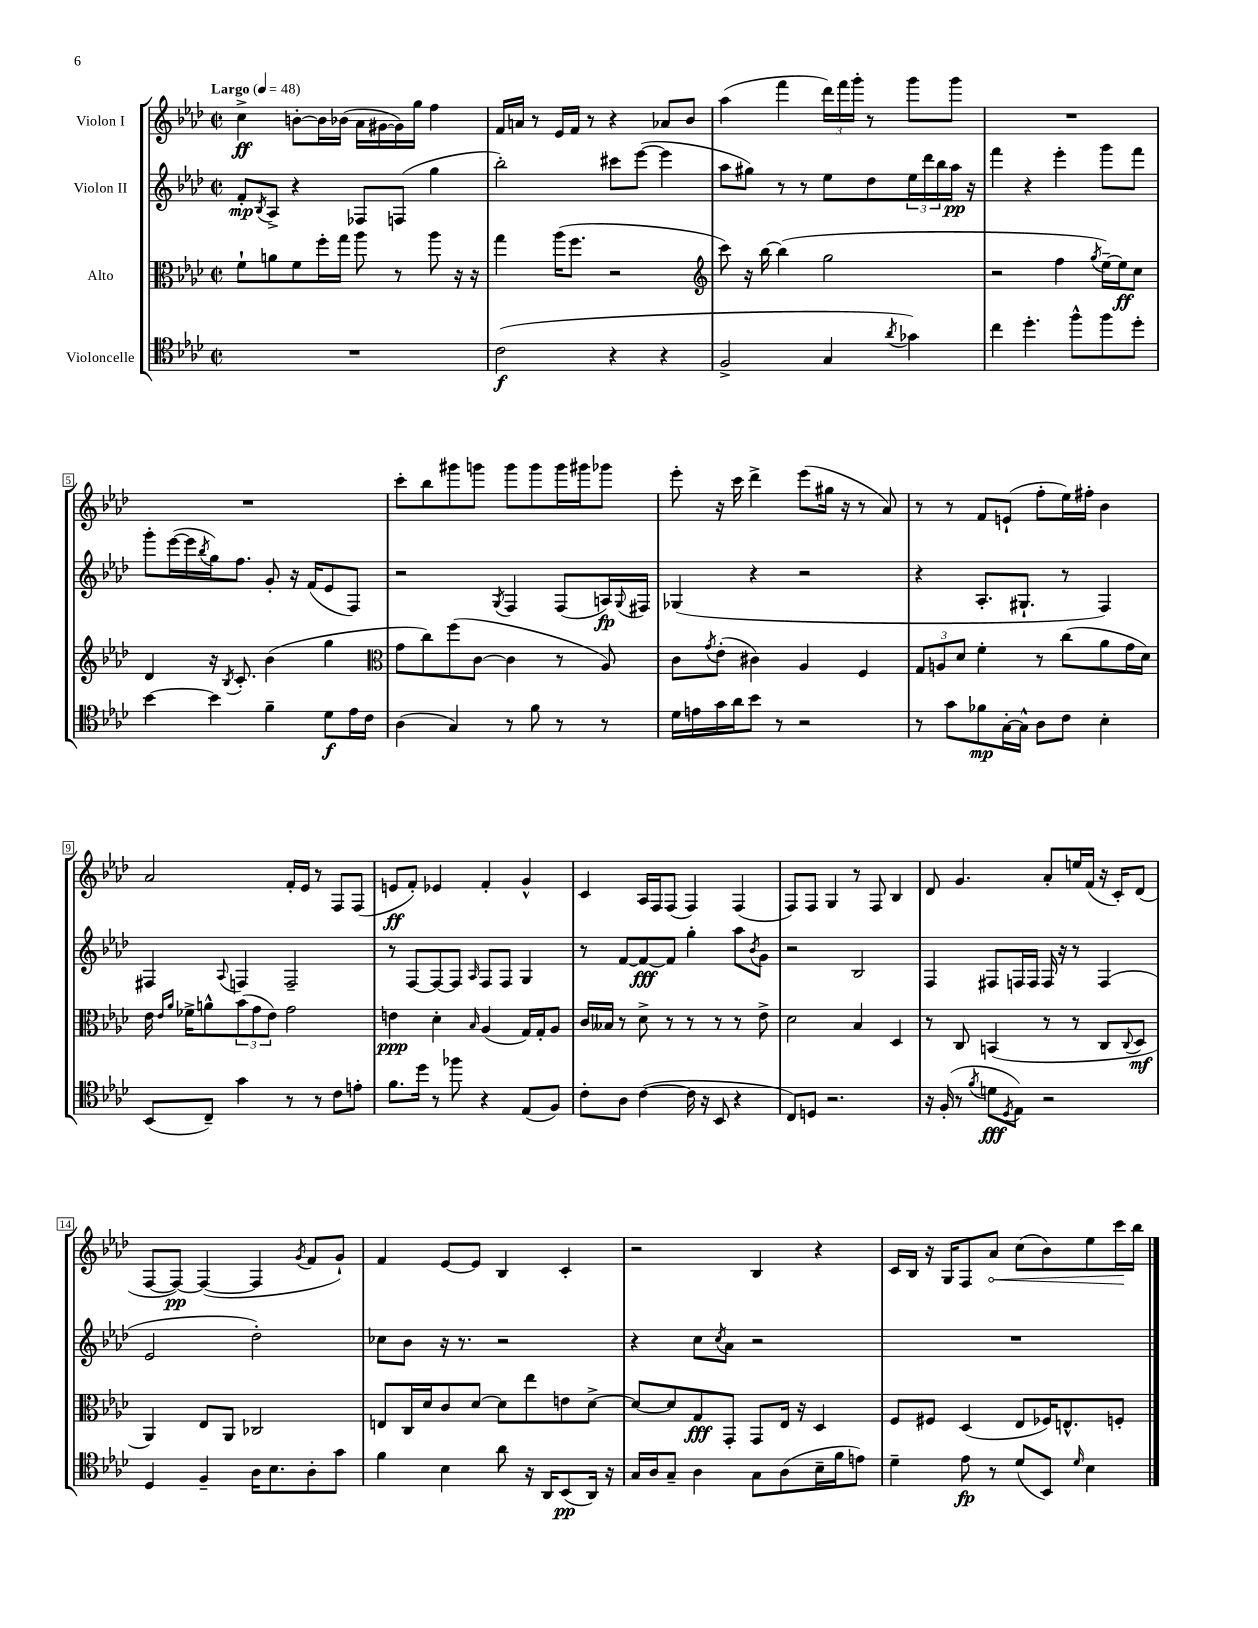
<<
\new StaffGroup <<
\new Staff = "s0" \with { instrumentName = "Violon I" } {
    \clef treble \key aes \major \defaultTimeSignature \time 2/2 \tempo "Largo" 4 = 48
    c''4->\ff b'8~-. b'16 bes'16( aes'16 gis'16~ gis'16) g''16 f''4 |
    f'16 a'16 r8 ees'16 f'16 r8 r4 aes'8 bes'8 |
    aes''4( f'''4 \tuplet 3/2 { des'''16) f'''16 g'''16-. } r8 g'''8 g'''8 |
    R1 |
    R1 |
    c'''8-. bes''8 gis'''8 g'''8 g'''8 g'''8 g'''16 gis'''16 ges'''8 |
    ees'''8-. r16 c'''16 des'''4-> ees'''8( gis''16 r16 r8 aes'8) |
    r8 r8 f'8 e'8-!( f''8-. ees''16) fis''16-. bes'4 |
    aes'2 f'16-. ees'16 r8 f8 f8( |
    e'8\ff f'8-.) ees'4 f'4-. g'4-^ |
    c'4 aes16 f16 f8( f4) f4( |
    f8) f8 g4 r8 f8 bes4 |
    des'8 g'4. aes'8-. e''16 f'16( r16 c'16-.) des'8( |
    f8~ f8~\pp) f4~( f4 \acciaccatura { g'8 } f'8 g'8-!) |
    f'4 ees'8~ ees'8 bes4 c'4-. |
    r2 bes4 r4 |
    c'16 bes16 r16 g16 f8 \once \override Hairpin.circled-tip = ##t aes'8\< c''8( bes'8) ees''8 c'''16\! bes''16 \bar "|." |
}
\new Staff = "s1" \with { instrumentName = "Violon II" } {
    \clef treble \key aes \major \defaultTimeSignature \time 2/2
    f'8-.\mp \acciaccatura { bes8 } aes8-> r4 fes8 f8( g''4 |
    bes''2-.) cis'''8 ees'''8~( ees'''4 |
    aes''8 gis''8) r8 r8 ees''8 des''8 \tuplet 3/2 { ees''16 des'''16 bes''16 } aes''16\pp r16 |
    f'''4 r4 ees'''4-. g'''8 f'''8 |
    g'''8-. ees'''16~( ees'''16 \acciaccatura { bes''8 } g''16) f''8. g'8-. r16 f'16( ees'8 f8) |
    r2 \acciaccatura { g8 } f4 f8( a16\fp) \appoggiatura { g8 } fis16 |
    ges4( r4 r2 |
    r4 aes8.-. gis8.-! r8 f4) |
    fis4 \appoggiatura { aes8 } f4 f2-- |
    r8 f8~ f8~ f8 \grace { aes16 } f8 f8 g4 |
    r8 f'8~ f'8~\fff f'8 g''4-. aes''8 \acciaccatura { bes'8 } g'8 |
    r2 bes2 |
    f4 fis8 f16 f16 f16 r16 r8 f4( |
    ees'2 des''2-.) |
    ces''8 bes'8 r16 r8. r2 |
    r4 c''8 \acciaccatura { c''8 } aes'8 r2 |
    R1 \bar "|." |
}
\new Staff = "s2" \with { instrumentName = "Alto" } {
    \clef alto \key aes \major \defaultTimeSignature \time 2/2
    f'8-! a'8 f'8 f''16-. g''16 aes''8 r8 aes''8 r16 r16 |
    g''4 aes''16( f''8. r2 |
    \clef treble c'''8) r16 bes''16~ bes''4( g''2 |
    r2 f''4 \acciaccatura { g''8 } ees''16~--) ees''16\ff c''8 |
    des'4 r16 \acciaccatura { bes8 } c'8.-. bes'4( g''4 |
    \clef alto g'8 c''8) f''8( c'8~ c'4 r8 aes8) |
    c'8 \acciaccatura { g'8 } ees'8-.( cis'4) aes4 f4 |
    \tuplet 3/2 { g8 a8 des'8 } f'4-. r8 c''8( aes'8 g'16 des'16) |
    ees'16 \grace { ees'16 aes'16 } fes'16-> a'8-^ \tuplet 3/2 { bes'8( g'8 ees'8) } g'2 |
    e'4\ppp des'4-. \grace { bes16 } aes4( g16) g16-. aes8 |
    c'16 beses16 r8 des'8-> r8 r8 r8 r8 ees'8-> |
    des'2 bes4 des4 |
    r8 c8 b,4( r8 r8 c8 \appoggiatura { c8 } des8\mf |
    aes,4) ees8 aes,8 ces2 |
    e8 c16 des'16 c'8 des'8~ des'8 ees''8 e'8 des'8~-> |
    des'8~ des'8 g8\fff g,8-. g,8 ees16 r16 des4 |
    f8 fis8 des4( ees8 fes16) e8.-^ f8-. \bar "|." |
}
\new Staff = "s3" \with { instrumentName = "Violoncelle" } {
    \clef tenor \key aes \major \defaultTimeSignature \time 2/2
    R1 |
    c'2\f( r4 r4 |
    f2-> g4 \acciaccatura { aes'8 } ges'4) |
    c''4 des''4.-. f''8-^ f''8 des''8-. |
    bes'4~ bes'4 f'4-- des'8\f ees'16 c'16 |
    aes4( g4) r8 f'8 r8 r8 |
    des'16 e'16 g'16 aes'16 bes'8 r8 r2 |
    r8 g'8 fes'8\mp g16~-. g16-^ aes8 c'8 bes4-. |
    bes,8( c8--) g'4 r8 r8 c'8 e'8-. |
    f'8. des''16 r8 fes''8 r4 ees8( f8) |
    c'8-. aes8 c'4~( c'16 r16 bes,8 r4 |
    c8) d8 r2. |
    r16 f16-.( r8 \acciaccatura { f'8 } d'8\fff \acciaccatura { des8 } ees8) r2 |
    des4 f4-- aes16 bes8. aes8-. g'8 |
    f'4 bes4 aes'8 r16 aes,16 bes,8\pp( aes,16) r16 |
    g16 aes16 g8-- aes4 g8 aes8( bes16-- f'16 e'8) |
    des'4-- ees'8\fp r8 des'8( bes,8) \grace { des'16 } bes4 \bar "|." |
}
>>
>>
\layout { \context { \Score \override BarNumber.stencil = #(make-stencil-boxer 0.1 0.3 ly:text-interface::print) } }
